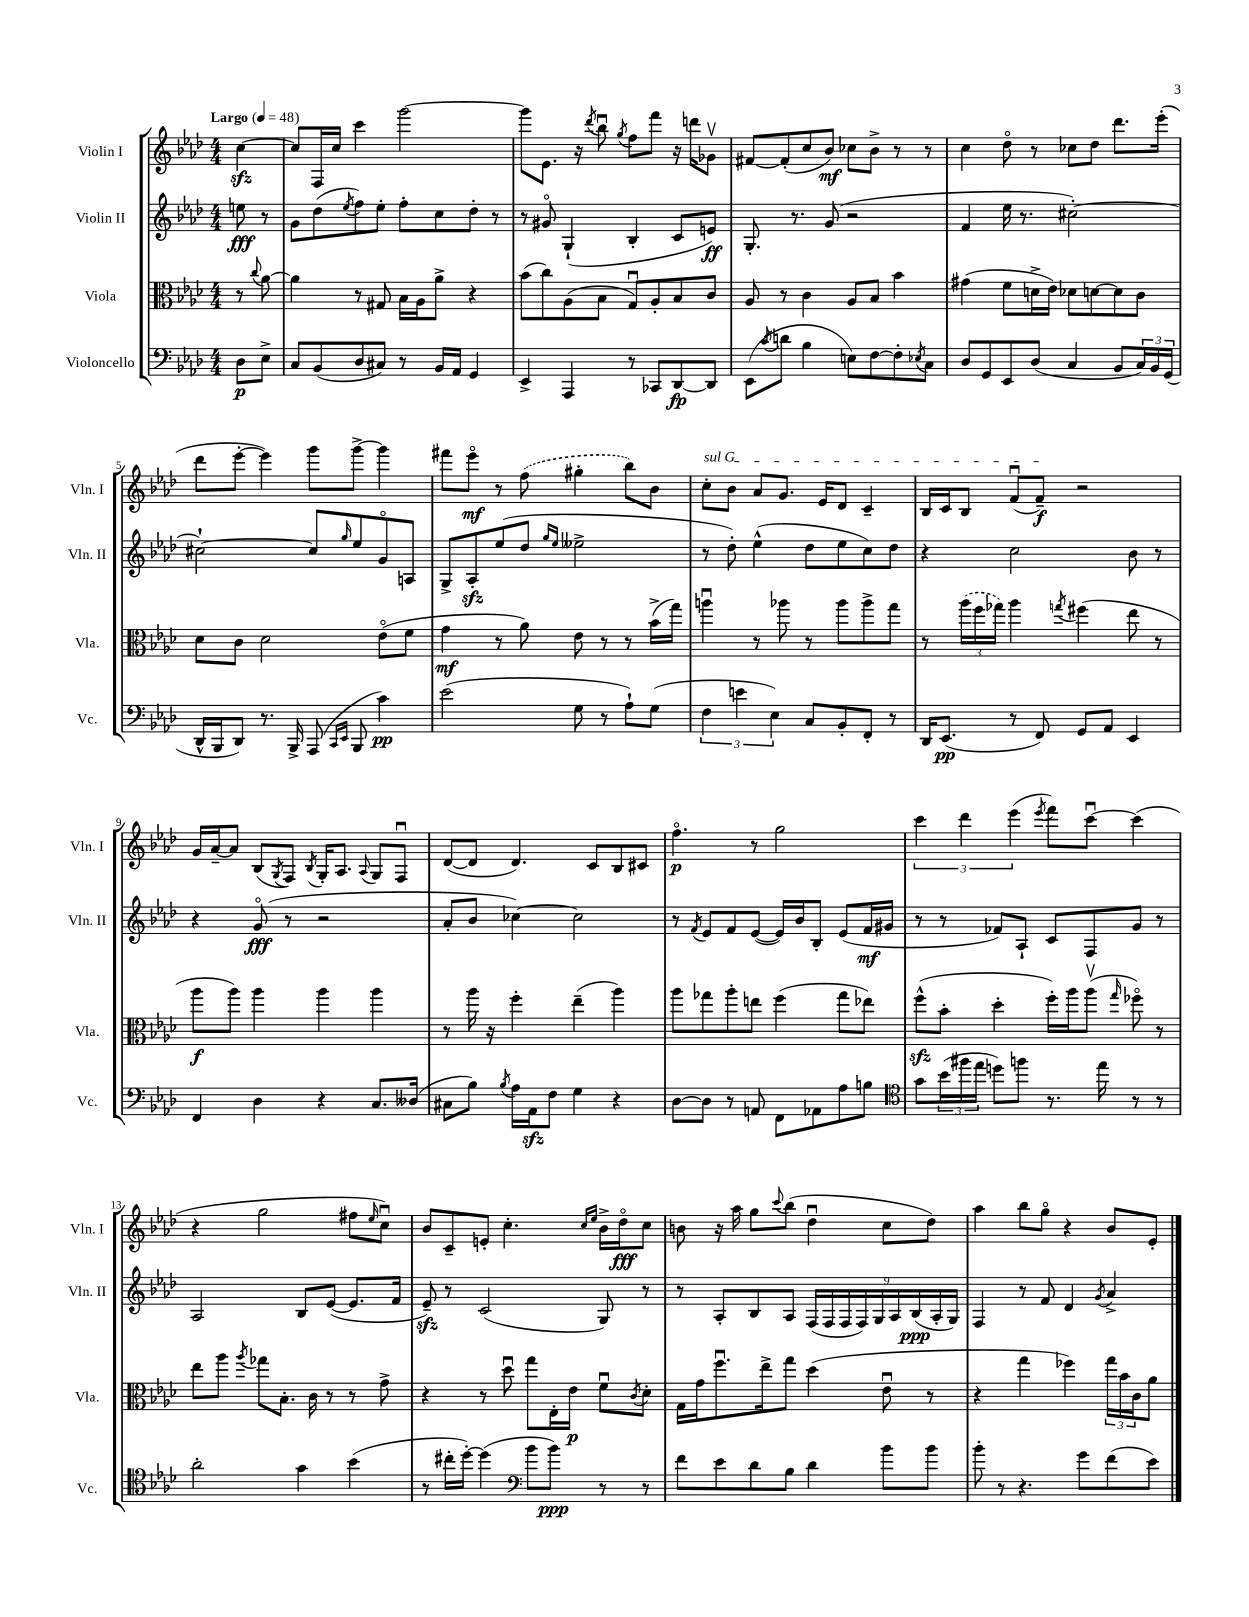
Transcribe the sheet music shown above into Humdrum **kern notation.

**kern	**kern	**kern	**kern
*staff4	*staff3	*staff2	*staff1
*clefF4	*clefC3	*clefG2	*clefG2
*k[b-e-a-d-]	*k[b-e-a-d-]	*k[b-e-a-d-]	*k[b-e-a-d-]
*M4/4	*M4/4	*M4/4	*M4/4
*MM48	*MM48	*MM48	*MM48
8D-	8r	8ee	[4cc
.	8qqcc	.	.
8E-^	[8a-	8r	.
=	=	=	=
8C	4a-]	8g	8cc]
(8BB-	.	(8dd-	16F
.	.	.	16cc
.	.	8qee-	.
8D-	8r	8ff)	4ccc
8C#)	8G#	8ee-'	.
8r	16B-	8ff'	[2ggg
.	16A-	.	.
16BB-	8a-^	8cc	.
16AA-	.	.	.
4GG	4r	8dd-'	.
.	.	8r	.
=	=	=	=
4EE-^	(8b-	8r	8ggg]
.	8cc)	8g#o	8.e-
4AAA-	(8A-	(4G`	.
.	.	.	16r
.	.	.	8qddd-
.	8B-	.	8bb-u
.	.	.	8qgg
8r	8Gu)	4B-'	8ff
8CC-	8A-'	.	8fff
[8DD-	8B-	8c	16r
.	.	.	16ddd
8DD-]	8c	8e)	8g-v
=	=	=	=
(8EE-	8A-	8.G'	[8f#
8qc	.	.	.
8d	8r	.	(8f#']
.	.	8.r	.
4B-	4c	.	8cc
.	.	(8g	8b-)
8E)	8A-	2r	8cc-
[8F	8B-	.	8b-^
8F']	4b-	.	8r
8qE-	.	.	.
8C	.	.	8r
=	=	=	=
8D-	(4g#	4f	4cc
8GG	.	.	.
8EE-	8f	16ee-	8dd-o
.	.	8.r	.
(8D-	16d^	.	8r
.	16e-)	.	.
4C	8d-	[2cc#')	8cc-
.	[8d	.	8dd-
8BB-	8d]	.	8.ddd-
24C)	8c	.	.
24BB-	.	.	.
.	.	.	(16eee-'
(24GG	.	.	.
=	=	=	=
16DD-^^	8d-	2cc#`_	8ddd-
16BBB-	.	.	.
8DD-)	8c	.	[8eee-'
8.r	2d-	.	4eee-])
16BBB-^	.	.	.
(8AAA-	.	8cc#]	8ggg
16qqCC	.	.	.
16qqEE-	.	16qqgg	.
8BBB-	.	8ee-	[8ggg^
4c)	(8e-o	8go	4ggg]
.	8f	8A	.
=	=	=	=
(2e-	4g	8G^	8fff#
.	.	8A-'	8eee-o
.	8r	(8ee-	8r
.	8a-)	8dd-	(8ff
.	.	16qqgg	.
.	.	16qqee-	.
8G	8e-	2ee--^	4gg#'
8r	8r	.	.
8A-`)	8r	.	8bb-)
(8G	(16b-^	.	8b-
.	16gg)	.	.
=	=	=	=
6F	4aau	8r	8cc'
.	.	8dd-')	8b-
6e	.	.	.
.	8r	(4ee-^^	8a-
6E-)	.	.	.
.	8aa-	.	8.g
8C	8r	8dd-	.
.	.	.	16e-
8BB-'	8aa-	8ee-	8d-
8FF'	8aa-^	8cc)	4c~
8r	8gg	8dd-	.
=	=	=	=
16DD-	8r	4r	16B-
(8.EE-	.	.	16c
.	(24aa-	.	8B-
.	24ff	.	.
.	24gg-)	.	.
8r	4aa-	2cc	(8fu
8FF)	.	.	8f~)
.	8qgg	.	.
8GG	(4ff#	.	2r
8AA-	.	.	.
4EE-	8ee-	8b-	.
.	8r	8r	.
=	=	=	=
4FF	8aa-	4r	16g
.	.	.	[16a-~
.	8aa-)	.	8a-]
4D-	4aa-	(8go	(8B-
.	.	.	8qG
.	.	8r	8F)
.	.	.	8qB-
4r	4aa-	2r	16G'
.	.	.	8.A-
.	.	.	8qqA-
8.C	4aa-	.	8G
.	.	.	8Fu
(16D--	.	.	.
=	=	=	=
8C#	8r	8a-'	([8d-
8B-)	16aa-	8b-	8d-]
.	16r	.	.
8qB-	.	.	.
16A-	4ff'	[4cc-)	4.d-)
16AA-	.	.	.
8F	.	.	.
4G	(4ee-~	2cc-]	.
.	.	.	8c
4r	4aa-)	.	8B-
.	.	.	8c#
=	=	=	=
[8D-	8aa-	8r	4.ffo
.	.	8qf	.
8D-]	8gg-	8e-	.
8r	8aa-'	8f	.
8AA	8ee	([8e-	8r
8FF	(4ff	16e-])	2gg
.	.	16b-	.
8AA-	.	8B-'	.
8A-	8gg-	(8e-	.
8B	8ee-)	16f	.
.	.	16g#	.
=	=	=	=
*clefC4	*	*	*
8g	(8ff^^	8r	6ccc
(24b-	8b-'	8r	.
24ff#	.	.	6ddd-
24ee-	.	.	.
8dd)	4dd-'	8f-)	.
.	.	.	(6eee-
8ff	.	8A-`	.
.	.	.	8qeee-
8.r	16ff')	8c	8fff)
.	16aa-	.	.
.	(8aa-v	8F	[8cccu
16ee-	.	.	.
.	16qqgg	.	.
8r	8ff-o)	8g	(4ccc]
8r	8r	8r	.
=	=	=	=
2a-'	8ee-	2A-	4r
.	8aa-	.	.
.	8qaa-	.	.
.	8gg-	.	2gg
.	8.B-'	.	.
4g	.	8B-	.
.	16c	.	.
.	8r	([8e-	.
(4b-	8r	8.e-]	8ff#
.	.	.	16qqee-
.	8g^	.	8ccu)
.	.	16f	.
=	=	=	=
8r	4r	8e-~)	8b-
16cc#'	.	8r	8c~
[16dd-')	.	.	.
(4dd-]	8r	(2c	8e'
.	8dd-u	.	4.cc'
*clefF4	*	*	*
8b-	8gg	.	.
8b-)	16E-'	.	.
.	16e-	.	.
.	.	.	16qqcc
.	.	.	16qqee-
8r	8fu	8G)	16b-^
.	.	.	16dd-o
.	8qc	.	.
8r	8d-'	8r	8cc
=	=	=	=
8f	16G	8r	8b
.	16g	.	.
8e-	8.ffu	8A-'	16r
.	.	.	16aa-
8d-	.	8B-	8gg
.	16ee-^	.	.
.	.	.	8qqccc
8B-	8gg	8A-	(8bb-
4d-	(4dd-	(18F	4dd-u
.	.	18F	.
.	.	18F	.
.	.	18F)	.
.	.	18G	.
8b-	8e-u	.	8cc
.	.	18A-	.
.	.	(18B-	.
8b-	8r	.	8dd-)
.	.	18A-'	.
.	.	18G)	.
=	=	=	=
8b-'	4r	4F	4aa-
8r	.	.	.
4.r	4gg	8r	8bb-
.	.	8f	8ggo
.	4ff-)	4d-	4r
8g	.	.	.
.	.	8qg	.
(8f	24gg	4a-^	8b-
.	24b-	.	.
.	24c	.	.
8e-)	8a-	.	8e-'
==	==	==	==
*-	*-	*-	*-
